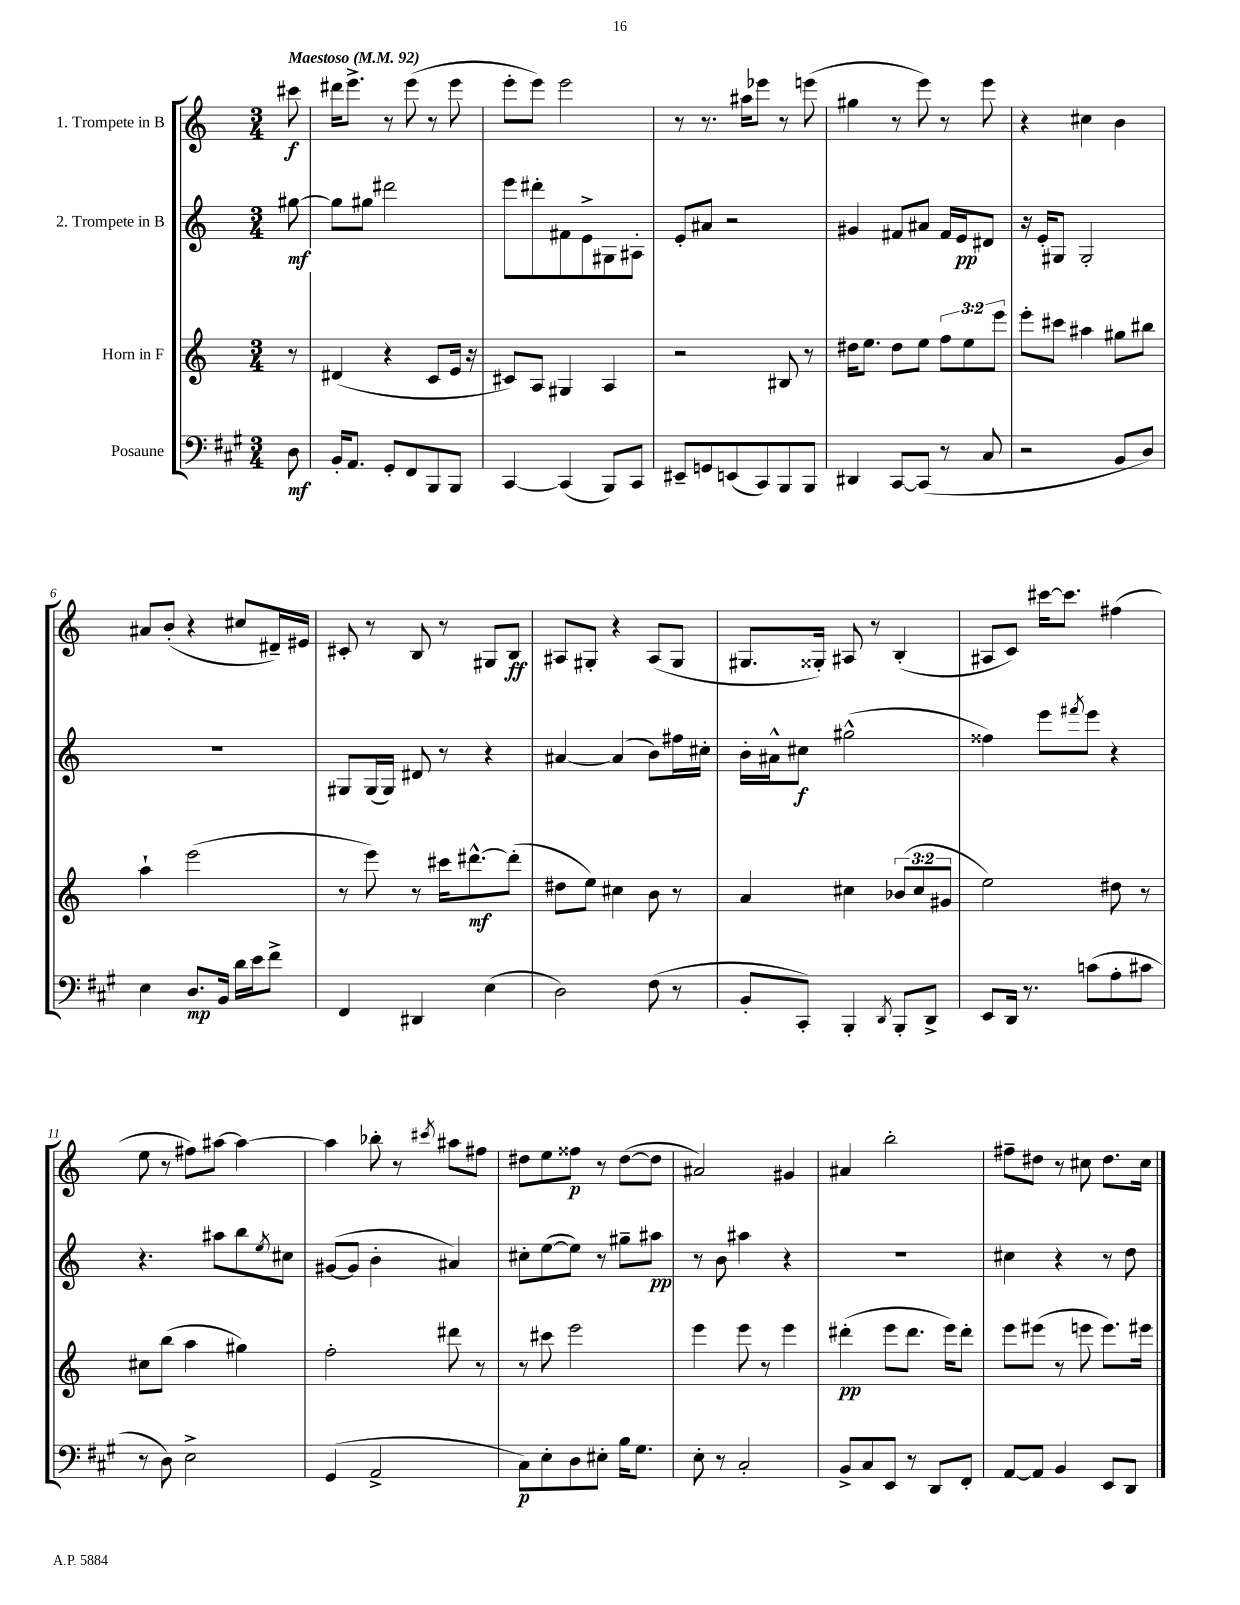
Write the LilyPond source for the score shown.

<<
\new StaffGroup <<
\new Staff = "s0" \with { instrumentName = "1. Trompete in B" } {
    \clef treble \key c \major \numericTimeSignature \time 3/4 \partial 8 \tempo "Maestoso" 4 = 92
    cis'''8\f |
    dis'''16 e'''8.-> r8 e'''8( r8 e'''8 |
    e'''8-. e'''8) e'''2 |
    r8 r8. ais''16 ees'''8 r8 e'''8( |
    gis''4 r8 e'''8) r8 e'''8 |
    r4 cis''4 b'4 |
    ais'8 b'8-.( r4 cis''8 dis'16--) eis'16 |
    cis'8-. r8 b8 r8 gis8 b8\ff |
    ais8 gis8-. r4 ais8( gis8 |
    gis8. gisis16-.) ais8 r8 b4-.( |
    ais8 c'8) cis'''16~ cis'''8. fis''4( |
    e''8 r8 fis''8) ais''8~ ais''4~ |
    ais''4 bes''8-. r8 \acciaccatura { cis'''8 } ais''8 fis''8 |
    dis''8 e''8 fisis''8\p r8 dis''8~( dis''8 |
    ais'2) gis'4 |
    ais'4 b''2-. |
    fis''8-- dis''8 r8 cis''8 dis''8. cis''16 \bar "|." |
}
\new Staff = "s1" \with { instrumentName = "2. Trompete in B" } {
    \clef treble \key c \major \numericTimeSignature \time 3/4 \partial 8
    gis''8~\mf |
    gis''8 gis''8 dis'''2 |
    e'''8 dis'''8-. fis'8 e'8-> gis8 ais8-. |
    e'8-. ais'8 r2 |
    gis'4 fis'8 ais'8 fis'16 e'16\pp dis'8 |
    r16 e'16-. gis8 gis2-. |
    R2. |
    gis8 gis16( gis16) dis'8 r8 r4 |
    ais'4~ ais'4( b'8) fis''16 cis''16-. |
    b'16-. ais'16-^ cis''8\f gis''2-^( |
    fisis''4) e'''8 \acciaccatura { fis'''8 } e'''8 r4 |
    r4. ais''8 b''8 \acciaccatura { e''8 } cis''8 |
    gis'8~( gis'8 b'4-. ais'4) |
    cis''8-. e''8~( e''8) r8 gis''8-- ais''8\pp |
    r8 b'8 ais''4 r4 |
    R2. |
    cis''4 r4 r8 d''8 \bar "|." |
}
\new Staff = "s2" \with { instrumentName = "Horn in F" } {
    \clef treble \key c \major \numericTimeSignature \time 3/4 \override Staff.TupletNumber.text = #tuplet-number::calc-fraction-text \partial 8
    r8 |
    dis'4( r4 c'8 e'16 r16 |
    cis'8) a8 gis4 a4 |
    r2 bis8 r8 |
    dis''16 e''8. dis''8 e''8 \tuplet 3/2 { f''8 e''8 e'''8 } |
    e'''8-. cis'''8 ais''4 gis''8 bis''8 |
    a''4-! e'''2( |
    r8 e'''8) r8 cis'''16 dis'''8.~-^\mf dis'''8-.( |
    dis''8 e''8) cis''4 b'8 r8 |
    a'4 cis''4 \tuplet 3/2 { bes'8( cis''8 gis'8 } |
    e''2) dis''8 r8 |
    cis''8 b''8( a''4 gis''4) |
    f''2-. dis'''8 r8 |
    r8 cis'''8 e'''2 |
    e'''4 e'''8 r8 e'''4 |
    dis'''4-.\pp( e'''8 dis'''8. e'''16) dis'''8-. |
    e'''8 eis'''8( r8 e'''8 e'''8.) eis'''16 \bar "|." |
}
\new Staff = "s3" \with { instrumentName = "Posaune" } {
    \clef bass \key a \major \numericTimeSignature \time 3/4 \partial 8
    d8\mf |
    b,16-. a,8. gis,8-. fis,8 b,,8 b,,8 |
    cis,4~ cis,4( b,,8) cis,8 |
    eis,8-- g,8 e,8( cis,8) b,,8 b,,8 |
    dis,4 cis,8~ cis,8( r8 cis8 |
    r2 b,8 d8) |
    e4 d8.\mp b,16 d'16 e'16 fis'8-> |
    fis,4 dis,4 e4( |
    d2) fis8( r8 |
    b,8-. cis,8-.) b,,4-. \acciaccatura { d,8 } b,,8-. d,8-> |
    e,8 d,16 r8. c'8( a8-. cis'8 |
    r8 d8) e2-> |
    gis,4( a,2-> |
    cis8\p) e8-. d8 eis8-. b16 gis8. |
    e8-. r8 cis2-. |
    b,8-> cis8 e,8 r8 d,8 fis,8-. |
    a,8~ a,8 b,4 e,8 d,8 \bar "|." |
}
>>
>>
